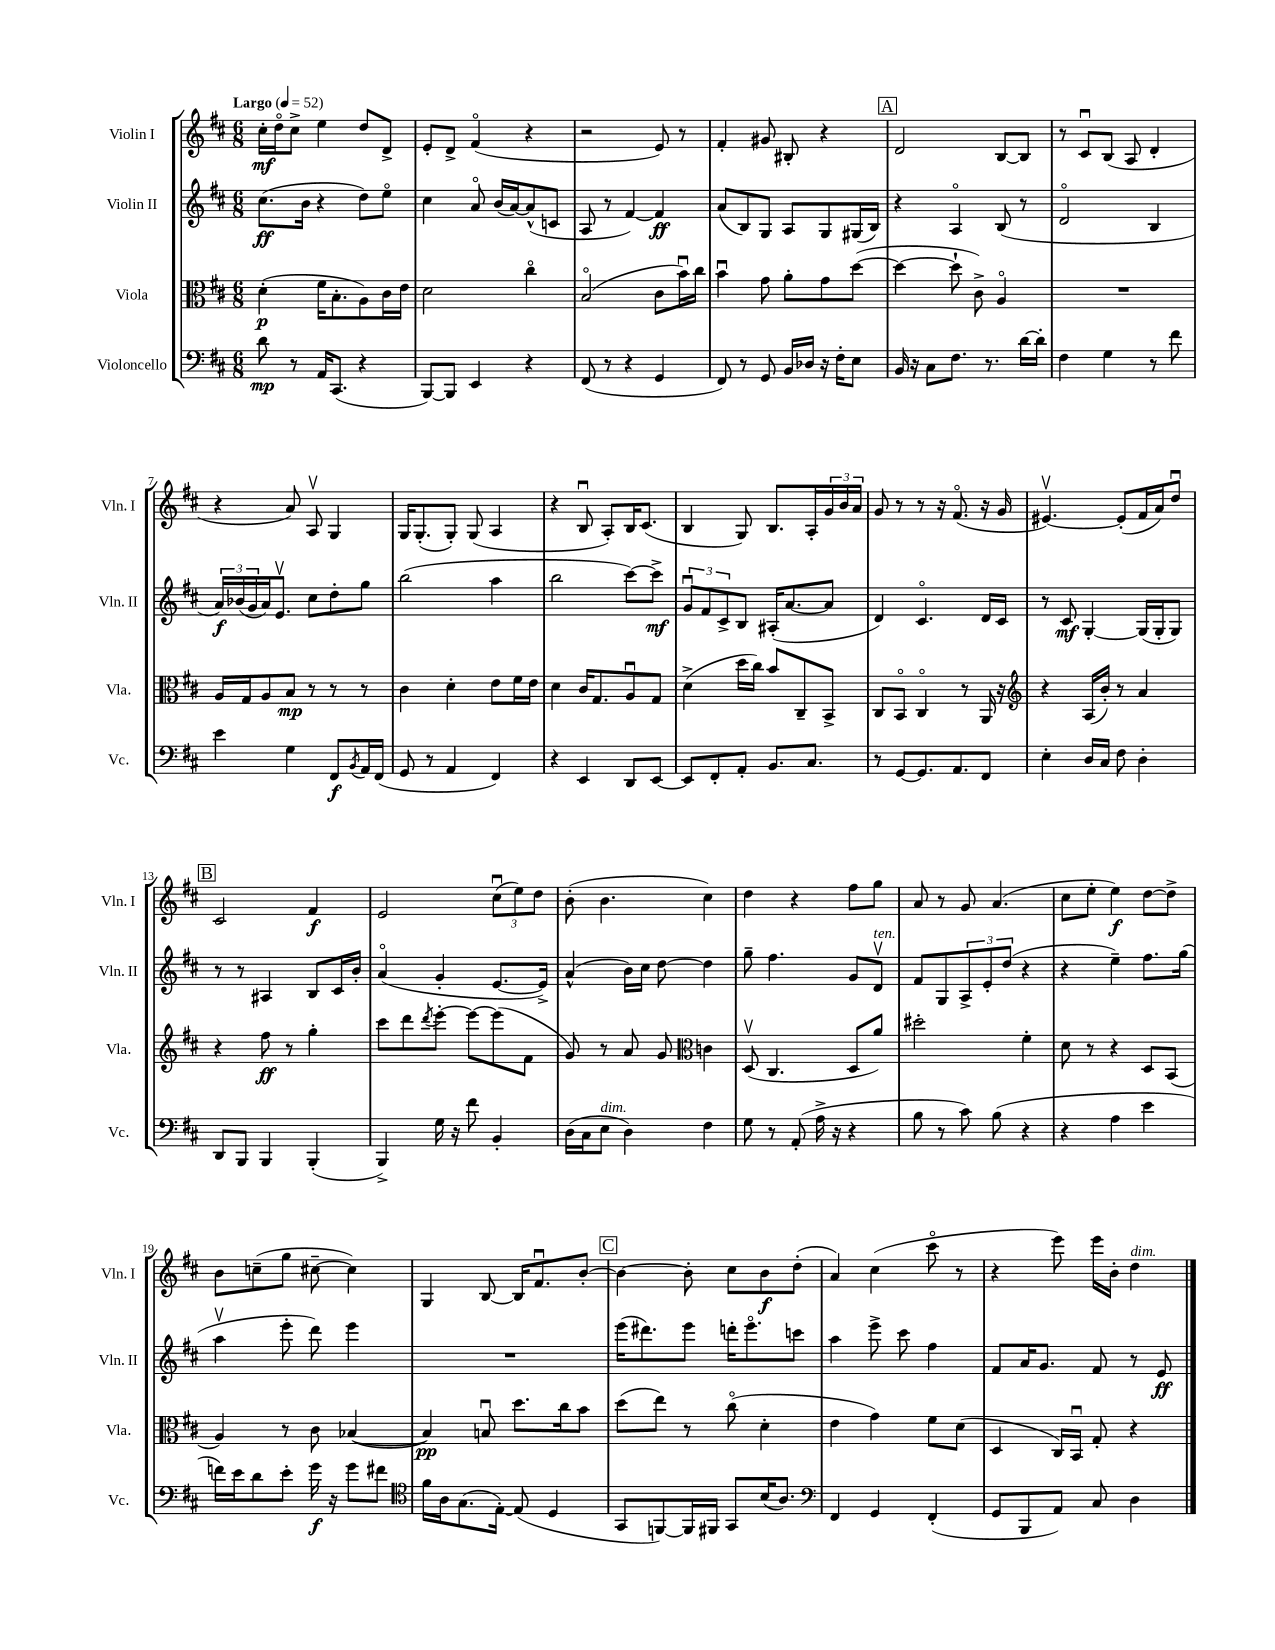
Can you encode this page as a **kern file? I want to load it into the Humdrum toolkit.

**kern	**kern	**kern	**kern
*staff4	*staff3	*staff2	*staff1
*clefF4	*clefC3	*clefG2	*clefG2
*k[f#c#]	*k[f#c#]	*k[f#c#]	*k[f#c#]
*M6/8	*M6/8	*M6/8	*M6/8
*MM52	*MM52	*MM52	*MM52
8d	(4d'	(8.cc#	16cc#'
.	.	.	16ddo
8r	.	.	8cc#^
.	.	16b	.
16AA	16f#	4r	4ee
(8.CC#	8.B'	.	.
4r	8A)	8dd)	8dd
.	16c#	8eeo	8d^
.	16e	.	.
=	=	=	=
[8BBB)	2d	4cc#	8e'
8BBB]	.	.	8d^
4EE	.	8ao	(4f#o
.	.	(16b	.
.	.	[16a)	.
4r	4cc#o	(8a^^]	4r
.	.	8c	.
=	=	=	=
(8FF#	(2Bo	8A	2r
8r	.	8r	.
4r	.	[4f#)	.
4GG	8c#	4f#]	8e)
.	16bu)	.	8r
.	16cc#	.	.
=	=	=	=
8FF#)	4bu	(8a	4f#'
8r	.	8B)	.
8GG	8g	8G	8g#
16BB	8a'	8A	8B#'
16D-	.	.	.
16r	8g	8G	4r
16F#'	.	.	.
8E	([8dd	(16G#	.
.	.	16B)	.
=	=	=	=
16BB	4dd_	4r	2d
16r	.	.	.
8C#	.	.	.
8.F#	8dd`]	4Ao	.
.	8c#^)	.	.
8.r	.	.	.
.	4Ao	(8B	[8B
[16d	.	8r	8B]
16d']	.	.	.
=	=	=	=
4F#	2.r	2do	8r
.	.	.	8c#u
4G	.	.	(8B
.	.	.	8A
8r	.	4B	4d'
8f#	.	.	.
=	=	=	=
4e	16A	24a)	4r
.	.	(24b-	.
.	16G	.	.
.	.	24g	.
.	8A	16a)	.
.	.	8.ev	.
4G	8B	.	8a)
.	8r	8cc#	8Av
8FF#	8r	8dd'	4G
8qBB	.	.	.
16AA	8r	8gg	.
(16FF#	.	.	.
=	=	=	=
8GG	4c#	(2bb	16G
.	.	.	(8.G'
8r	.	.	.
4AA	4d'	.	8G')
.	.	.	(8G
4FF#)	8e	4aa	4A
.	16f#	.	.
.	16e	.	.
=	=	=	=
4r	4d	2bb	4r
4EE	16c#	.	8Bu
.	8.G	.	.
.	.	.	8A')
8DD	8Au	[8ccc#)	16B
.	.	.	(8.c#
[8EE	8G	8ccc#^]	.
=	=	=	=
8EE]	(4d^	12gu	4B
.	.	12f#	.
8FF#'	.	.	.
.	.	12c#^	.
8AA'	16dd	8B	8G)
.	16cc#)	.	.
8.BB	8b	(16A#'	8.B
.	.	[8.a	.
.	8C#~	.	.
8.C#	.	.	16A'
.	8BB^	8a]	24g
.	.	.	24b
.	.	.	24a
=	=	=	=
8r	8C#	4d)	8g
[8GG	8BBo	.	8r
8.GG]	4C#o	4.c#o	8r
.	.	.	16r
8.AA	.	.	(8.f#o
.	8r	.	.
8FF#	16AA	16d	16r
.	16r	16c#	16g
=	=	=	=
*	*clefG2	*	*
4E'	4r	8r	[4.e#v)
.	.	8c#	.
16D	(16A	[4G'	.
16C#	16b')	.	.
8F#	8r	.	(8e#']
4D'	4a	(16G]	16f#
.	.	16G'	16a)
.	.	8G)	8ddu
=	=	=	=
8DD	4r	8r	2c#
8BBB	.	8r	.
4BBB	8ff#	4A#	.
.	8r	.	.
(4BBB'	4gg'	8B	4f#
.	.	16c#	.
.	.	16b'	.
=	=	=	=
4BBB^)	8ccc#	(4ao	2e
.	8ddd	.	.
.	8qddd	.	.
16G	[8eee'	4g'	.
16r	.	.	.
8f#	8eee_	.	.
4BB'	(8eee]	[8.e	(12cc#u
.	.	.	12ee)
.	8f#	.	.
.	.	.	12dd
.	.	16e^])	.
=	=	=	=
(16D	8g)	(4a^^	(8b'
16C#	.	.	.
8E	8r	.	4.b
4D)	8a	16b)	.
.	.	16cc#	.
.	8g	[8dd	.
*	*clefC3	*	*
4F#	4c	4dd]	4cc#)
=	=	=	=
8G	(8Dv	8gg~	4dd
8r	4.C#	4.ff#	.
(8AA'	.	.	4r
16A^	.	.	.
16r	.	.	.
4r	8D	8g	8ff#
.	8a)	8dv	8gg
=	=	=	=
8B	2dd#'	8f#	8a
8r	.	8G	8r
8c#)	.	12A^	8g
.	.	12e'	.
(8B	.	.	(4.a
.	.	(12dd	.
4r	4f#'	4r	.
=	=	=	=
4r	8d	4r	8cc#
.	8r	.	8ee'
4A	4r	4ee~)	4ee)
4e	8D	8.ff#	[8dd
.	(8BB	.	8dd^]
.	.	(16gg	.
=	=	=	=
16f)	4A)	4aav	8b
16e	.	.	.
8d	.	.	(8cc~
8e'	8r	8eee'	8gg
16g	8c#	8ddd)	[8cc#~
16r	.	.	.
8g	([4B-	4eee	4cc#])
8f#	.	.	.
=	=	=	=
*clefC4	*	*	*
16f#	4B-])	2.r	4G
16A	.	.	.
(8.G	.	.	.
.	8Bu	.	[8B
[16E')	.	.	.
(8E]	8.dd	.	16B]
.	.	.	8.f#u
4D	.	.	.
.	16cc#	.	.
.	8b	.	[8b'
=	=	=	=
8GG	(8dd	(16eee	4b_
.	.	8.ddd#)	.
[8FF)	8ee)	.	.
16FF]	8r	8eee	8b']
16FF#	.	.	.
8GG	(8cc#o	16ddd'	8cc#
.	.	8.eeeo	.
(16B	4d'	.	8b
8.A)	.	.	.
.	.	8ccc	(8dd'
=	=	=	=
*clefF4	*	*	*
4FF#	4e	4aa	4a)
4GG	4g)	8eee^	(4cc#
.	.	8ccc#	.
(4FF#'	8f#	4ff#	8ccc#o
.	(8d	.	8r
=	=	=	=
8GG	4D	8f#	4r
8BBB	.	16a	.
.	.	8.g	.
8AA)	16C#)	.	8eee)
.	16BBu	.	.
8C#	8G'	8f#	16eee
.	.	.	16b'
4D	4r	8r	4dd
.	.	8e	.
==	==	==	==
*-	*-	*-	*-
